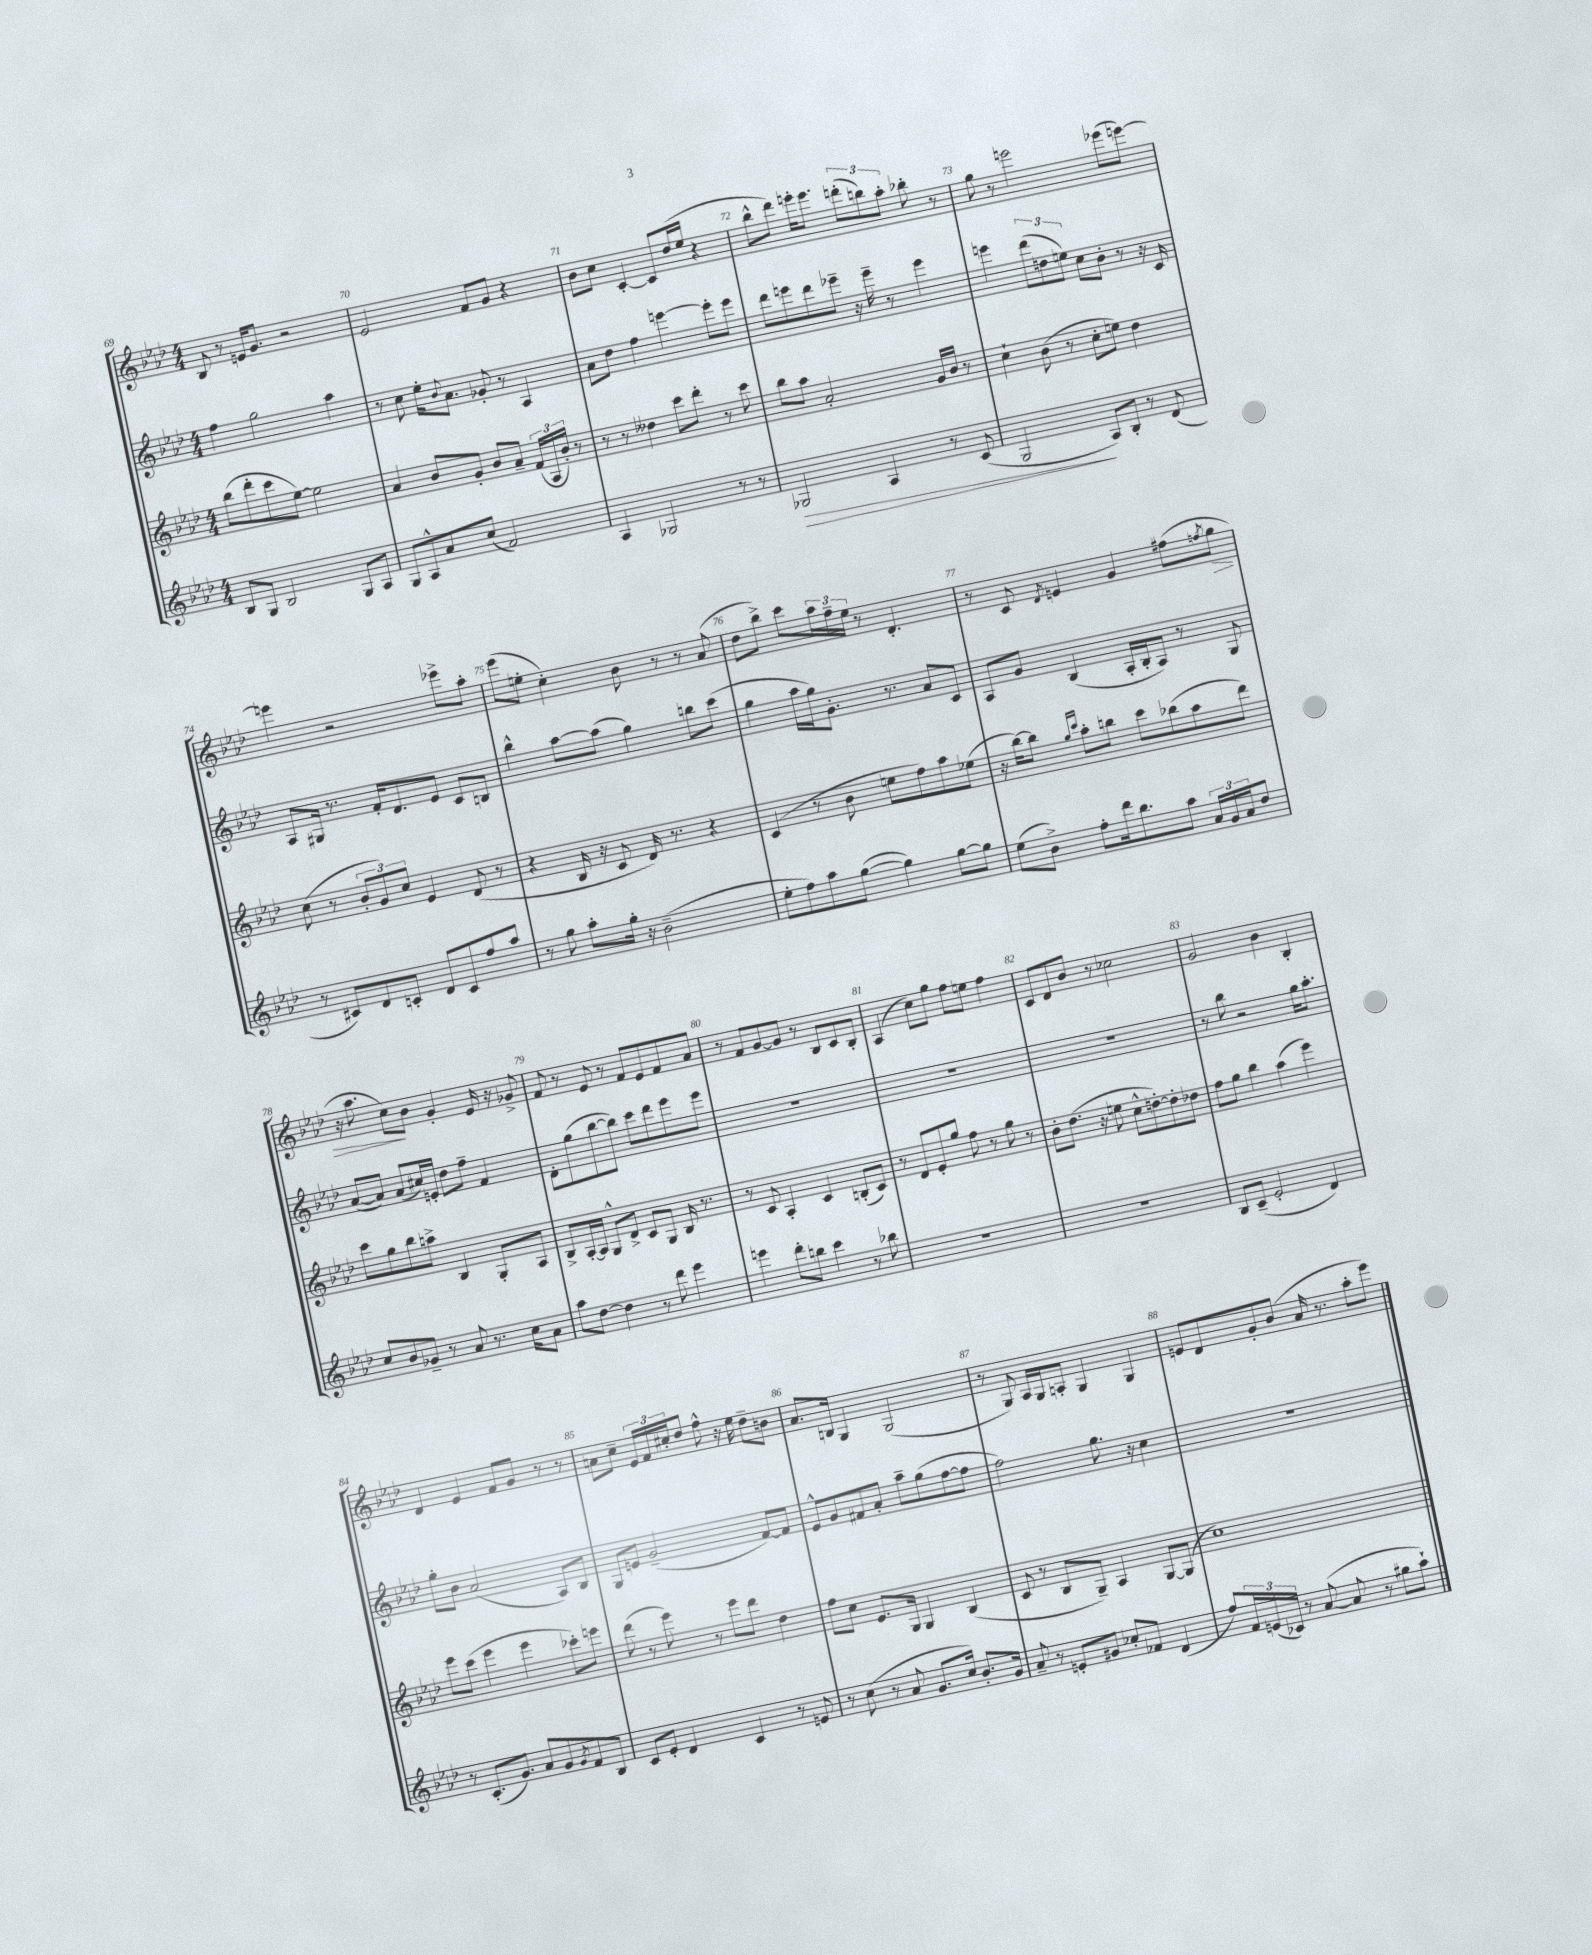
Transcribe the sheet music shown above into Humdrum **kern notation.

**kern	**kern	**kern	**kern
*staff4	*staff3	*staff2	*staff1
*clefG2	*clefG2	*clefG2	*clefG2
*k[b-e-a-d-]	*k[b-e-a-d-]	*k[b-e-a-d-]	*k[b-e-a-d-]
*M4/4	*M4/4	*M4/4	*M4/4
8B-	(8bb-	4ff	8B-
8G	8ddd-'	.	8r
2B-	8ccc	2gg	16e
.	.	.	8.g
.	[8ee-)	.	.
.	2ee-]	.	2r
8G	.	4aa-	.
8A-	.	.	.
=	=	=	=
8G	4a-	8r	2e-
8A-^^	.	8cc	.
8a-	8b-	16ee-'	.
.	.	8qqb-	.
.	.	8.a-	.
(8cc	8g'	.	.
2f)	8b-	8g-'	8f
.	8a-~	8r	8g
.	(24f	4A-	4r
.	24A-	.	.
.	24b-')	.	.
.	8r	.	.
=	=	=	=
4A-	8r	8a-	8b-
.	8r	8dd-	8cc
2G-	4dd--	4ff	[4c'
.	8ccc	[4eee	8c]
.	8ddd-'	.	(16dd-
.	.	.	16ee-
8r	8r	8eee']	4r
8r	8ccc	8eee	.
=	=	=	=
2G-	8bb-	8ddd-	8bb-^^
.	8aa-	8eee	8ddd-)
.	2a-'	8ddd-	16eee'
.	.	.	8.eee
.	.	8eee-~	.
4A-	.	16r	(12ddd'
.	.	16eee-~	.
.	.	.	12bb)
.	.	8r	.
.	.	.	12aa-'
8r	16g	4eee-	8bb-'
.	16b-	.	.
(8c	8r	.	8r
=	=	=	=
2G	4cc`	4eee	8gg
.	.	.	8r
.	(8b-	(12ddd-	2eee
.	.	12dd	.
.	8r	.	.
.	.	12ee)	.
8A-)	8cc'	8cc	.
8B-'	8ee)	8b-'	.
8r	4dd-	8r	(8eee-
(8d-	.	16r	[8eee)
.	.	16c	.
=	=	=	=
8r	(8cc	8A-	4eee]
8c#)	8r	16G#	.
.	.	8.r	.
8d-	12b-'	.	2r
.	12g)	.	.
8c'	.	16f'	.
.	12cc	.	.
.	.	8.d-	.
8d-	4e-	.	.
8c	.	8e-	.
8ff	(8d-	8c	8eee-^
8aa-	8r	8B	8aa-'
=	=	=	=
8r	4r	4bb-^^	(8eee-
8gg	.	.	8ee'
8aa-'	16B-	[8aa-	4cc')
.	16r	.	.
16gg'	8c	(8aa-]	.
16r	.	.	.
(2b-~	16d-)	4gg)	8b-
.	8.r	.	.
.	.	.	8r
.	4r	8bb	8r
.	.	(8ccc	(8a-
=	=	=	=
8ee-'	(4c	4gg	8dd-
8ff)	.	.	8bb-^)
8aa-	8r	16aa-	8ccc
.	.	16gg)	.
([8gg	8b-	8.g'	24aa-
.	.	.	24ff~
.	.	.	24ee-
4gg])	8ee	.	8r
.	.	8.r	.
.	8ff)	.	4.d-'
[8gg	8aa-	8a-	.
8gg]	(8ee-	8c	.
=	=	=	=
(8ee-	16r	8A-	8r
.	[16bb-)	.	.
8b-^)	8bb-]	8g	8c
.	16qqgg	.	.
.	16qqccc	.	8qd-
8ff'	8aa-'	(4B-	4e
16ddd-	8bb	.	.
8.bb-	.	.	.
.	8ccc	16A-'	4g
.	.	16B-'	.
8aa-	(8bb-	8A-)	.
24a-	8aa-	8r	(8ff#
24g	.	.	.
24a-	.	.	.
.	.	.	8qff
8dd-	8ddd-)	8G	8gg
=	=	=	=
8cc	8ccc	([8a-	16r
.	.	.	8.aa-
8b-	8gg	8a-])	.
8g-~	8bb-	(8a-	8cc)
8r	8aa^	16cc#)	8b-
.	.	16e'	.
8a-	4B-	8dd-	4g'
8.r	.	8ff~	.
.	8G'	4f	16e-
16cc	.	.	16r
8a-	8A-	.	8g-^
=	=	=	=
8aa-	8B-^	8d-'	8f
[8dd-	[16A-'	(8gg	8r
.	16A-]	.	.
4dd-]	8G^^	[8bb-	8e-
.	8d-^	8bb-])	8r
8r	8c	8ccc	8f
8ddd-	8G	8ddd-	8e-
4eee-	16B-	8eee-	8f
.	8.r	.	.
.	.	8eee-	8a-
=	=	=	=
4eee	8r	1r	8r
.	8c	.	8f
8ddd-'	4A-'	.	[8g
8bb	.	.	8g]
4ccc	4c	.	8r
.	.	.	8B-
8r	(8B'	.	8c
8bb-	8c)	.	8B-'
=	=	=	=
1r	8r	1r	(4A-
.	8d-	.	.
.	8e-'	.	8cc)
.	8gg	.	8gg
.	8ff	.	8ff
.	8r	.	8ee
.	8gg	.	4ff
.	8r	.	.
=	=	=	=
1r	8b-'	1r	8c
.	(8.dd-	.	8d-
.	.	.	8b-
.	16r	.	.
.	8ee	.	8r
.	8cc^^	.	2cc-
.	[8dd')	.	.
.	8dd']	.	.
.	8dd-	.	.
=	=	=	=
8B-	8ff	8r	2g
(8c~	8gg	8bb-	.
2e-'	4bb-	2r	.
.	(4aa-	.	4b-
4d-)	4eee-)	16gg	4B-'
.	.	8.aa-'	.
=	=	=	=
8r	8eee-	8gg'	4d-
(8.c'	(8ccc	8b-	.
.	4eee-	(2a-	4e-
8.g)	.	.	.
8a-	4eee-	.	8f
8g	.	.	8g
8qg	.	.	.
8f	8ccc-')	8A-)	8r
8B-	8eee	8B-	8r
=	=	=	=
8c	(8ddd-	8G	8a
8e-'	8r	8e	8cc~
4d-	8eee-)	(2g~	24e-
.	.	.	24f
.	.	.	24cc#'
.	8r	.	8dd-
4c	8eee-	.	8ff^^
.	8ddd-	.	16r
.	.	.	16ee-
8r	4dd-	[8f)	8dd-~
8e	.	8f]	8b
=	=	=	=
8r	8ff	8e-^^	8.a-
(8cc	8cc	8g	.
.	.	.	16B
8r	8.e-	8f#	4G
8a-	.	8a-'	.
.	16G	.	.
8.g	4G	8aa-~	(2G
.	.	(8gg	.
16cc)	.	.	.
8.b-'	(4B-	[8ff	.
.	.	8ff]	.
16g	.	.	.
=	=	=	=
8a-~	8c	2ff)	8r
8r	8r	.	8G)
8e'	8B-	.	16A-
.	.	.	16G
8g#	8G~)	.	8A'
8cc-'	4A-	8.gg	4G
8f-	.	.	.
.	.	16r	.
(4d-	[8G	4cc	4G
.	(8G]	.	.
=	=	=	=
8ff)	1cc)	1r	8e
24f	.	.	8d-
(24e	.	.	.
24c-)	.	.	.
8r	.	.	8g'
([8a-	.	.	(8b-
8a-]	.	.	16a-
.	.	.	8.r
8r	.	.	.
8gg#	.	.	8aa-'
8aa-`)	.	.	8eee-)
==	==	==	==
*-	*-	*-	*-
